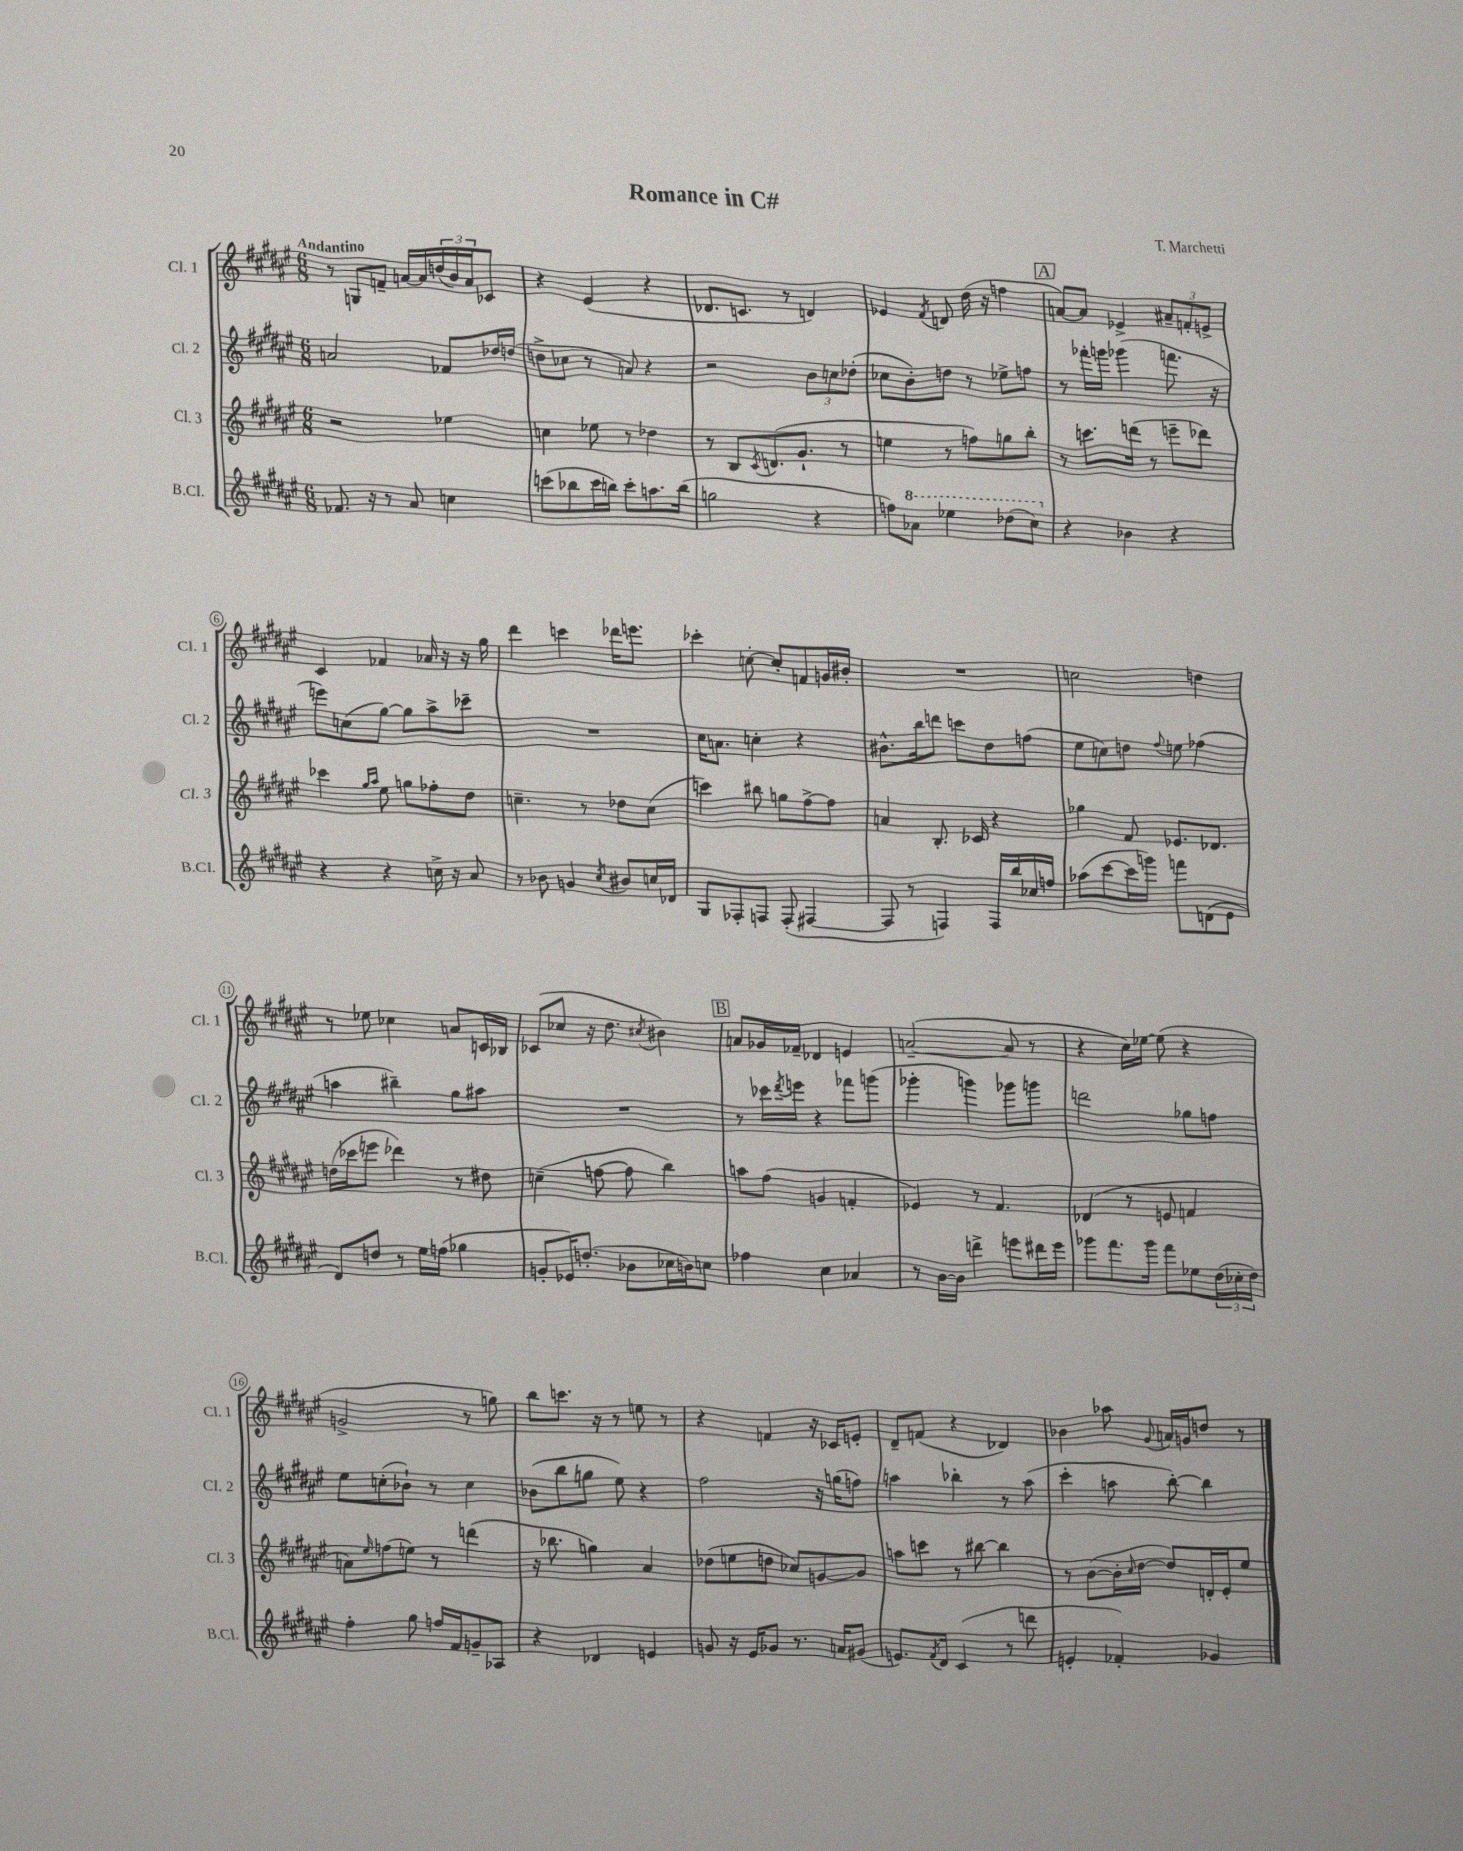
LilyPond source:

\header { title = "Romance in C#" composer = "T. Marchetti" }
<<
\new StaffGroup <<
\new Staff = "s0" \with { instrumentName = "Cl. 1" shortInstrumentName = "Cl. 1" } {
    \clef treble \key fis \major \numericTimeSignature \time 6/8 \tempo "Andantino"
    r8 g8 f'8-- a'16~ a'16 \tuplet 3/2 { d''16( b'16) a'16 } ces'8 |
    r4 eis'4( r4 |
    des'8. c'8. r8 d'4) |
    ees'4 \acciaccatura { fis'8 } d'8 dis''16( r16 f''4 |
    \mark \markup { \box "A" } a'8~) a'8 ees'4-> \tuplet 3/2 { ais'8-- f'8-. e'8-> } |
    cis'4 fes'4 aes'16 r16 r16 gis''16 |
    dis'''4 c'''4 des'''16 e'''8. |
    ces'''4-. c''8~-. c''8-. f'8 g'16 bis'16-. |
    R2. |
    c''2 d''4 |
    r8 ees''8 ces''4 a'8 c'16 bes16 |
    ces'8( ces''8 r16 dis''8. \acciaccatura { cis''8 } bis'4) |
    \mark \markup { \box "B" } a'8 ges'16 fes'16-- des'4 e'4 |
    a'2~--( a'8 r8 |
    r4 cis''16) ees''16~ ees''8( r4 |
    g'2-> r8 g''8) |
    b''8 c'''8. r16 r8 e''8 r8 |
    r4 f'4 r16 ces'16 e'8-. |
    dis'8-- f'8( r4 des'4) |
    bes'4 aes''8 \appoggiatura { gis'8 } a'16 g'16 d''8 r8 \bar "|." |
}
\new Staff = "s1" \with { instrumentName = "Cl. 2" shortInstrumentName = "Cl. 2" } {
    \clef treble \key fis \major \numericTimeSignature \time 6/8
    a'2 fes'8 des''16 d''16( |
    d''8-> ces''8 r8 a'8) r4 |
    r2 \tuplet 3/2 { b'8 c''8 des''8-.( } |
    ces''8 b'8-.) d''8 r8 ees''8-> f''8 |
    \mark \markup { \box "A" } r8 fes'''16-. g'''16 ges'''4( f'''8. r16 |
    e'''8) c''8( gis''8~) gis''8 ais''8-> ces'''8-- |
    R2. |
    cis''16 a'8. c''4-. r4 |
    bis'8.-^ b''16 d'''8 c'''8 dis''8 f''8( |
    eis''8 c''8) d''8 \appoggiatura { fis''8 } e''8 fes''4( |
    a''4 bis''4--) gis''8 ais''8 |
    R2. |
    \mark \markup { \box "B" } r8 ces'''16 \acciaccatura { dis'''8 } e'''16 r4 fes'''8 g'''8( |
    ges'''4-. g'''4) ges'''8 g'''8 |
    d'''2 ges''8 f''8 |
    eis''8 c''8-.( bes'8-!) r8 c''4 |
    bes'8( b''8 g''8 eis''8) r4 |
    fis''2 r16 g''16( f''8) |
    a''4 bes''4-. r8 a''8( |
    cis'''4-. a''8 b''8~-.) b''4 \bar "|." |
}
\new Staff = "s2" \with { instrumentName = "Cl. 3" shortInstrumentName = "Cl. 3" } {
    \clef treble \key fis \major \numericTimeSignature \time 6/8
    r2 ees''4 |
    c''4 ees''8 r8 des''4 |
    r8 b8 \acciaccatura { cis'8 } d'8.( gis'8.-! r8 |
    e''4 r8 f''8) g''8 b''8-. |
    \mark \markup { \box "A" } r8 c'''8. d'''16( r8 e'''8-- des'''8) |
    ces'''4 \grace { gis''16 ais''16 } eis''8 g''8 fes''8-. dis''8 |
    c''4.-- r8 des''8 c''8( |
    c'''4) bis''8 g''8 fis''8~-> fis''8 |
    a'4 b8.-. ces'16 r4 |
    ges''4 fis'8 ees'8. des'8. |
    d''16( ces'''16 e'''8 des'''4) r8 dis''8 |
    c''4--( f''8~ f''8 b''4) |
    \mark \markup { \box "B" } a''8 fis''8( g'4 f'4-. |
    ees'4) r8 fis'4. |
    des'4( r8 e'8 f'4 |
    a'8) \grace { eis''16 } f''8( e''8) r8 d'''4( |
    r16 bes''8. g''4) ais'4 |
    des''8( e''8 d''8 ces''8) g'8~ g'8 |
    a''8 c'''8 r8 bis''8~ bis''4 |
    r8 b'8~( b'16-. \grace { cis''16 } dis''16~ dis''8) d'16-. eis'16-. eis''8 \bar "|." |
}
\new Staff = "s3" \with { instrumentName = "B.Cl." shortInstrumentName = "B.Cl." } {
    \clef treble \key fis \major \numericTimeSignature \time 6/8
    fes'8. r16 r8 ais'8 c''4 |
    c'''8( bes''8 c'''16 b''16) c'''8-. a''8. b''16( |
    g''2 r4 |
    f''8) \ottava #1 aes''8 ees'''4 des'''8( cis'''8) \ottava #0 |
    \mark \markup { \box "A" } r4 bes'4 r4 |
    r4 r4 c''16-> r16 ais'8 |
    r8 bes'8 g'4 \acciaccatura { cis''8 } bis'8 c''16 des'16 |
    gis8 fes8-. f8 f8-.( fis4~ |
    fis8 r8 f4) f16 b''16 ces''16 f''16 |
    aes''8( cis'''8~ cis'''16 g'''16) f'''8 d'8( eis'8 |
    dis'8) d''8 r8 eis''16 f''16( ges''4 |
    g'8-. ees'16) d''8.-.( bes'8 ces''16 b'16) c''8 |
    \mark \markup { \box "B" } fes''4 cis''4 aes'4 |
    r8 b'16~ b'16 d'''4-> e'''8 dis'''16 e'''16 |
    ges'''8 fis'''8. ges'''16 fis'''8 ees''8 \tuplet 3/2 { dis''16( ces''16-. dis''16) } |
    fis''4-. gis''8 f''16 fis'16 g'8-- aes8 |
    r4 des'4 e'4 |
    g'8 r16 eis'16 ges'8 r8. a'16 gis'8( |
    e'8.) \acciaccatura { fis'8 } dis'16 cis'4( r8 d'''8 |
    e'4-. fes'4-.) ges'4 \bar "|." |
}
>>
>>
\layout { \context { \Score \override BarNumber.stencil = #(make-stencil-circler 0.1 0.3 ly:text-interface::print) } }
